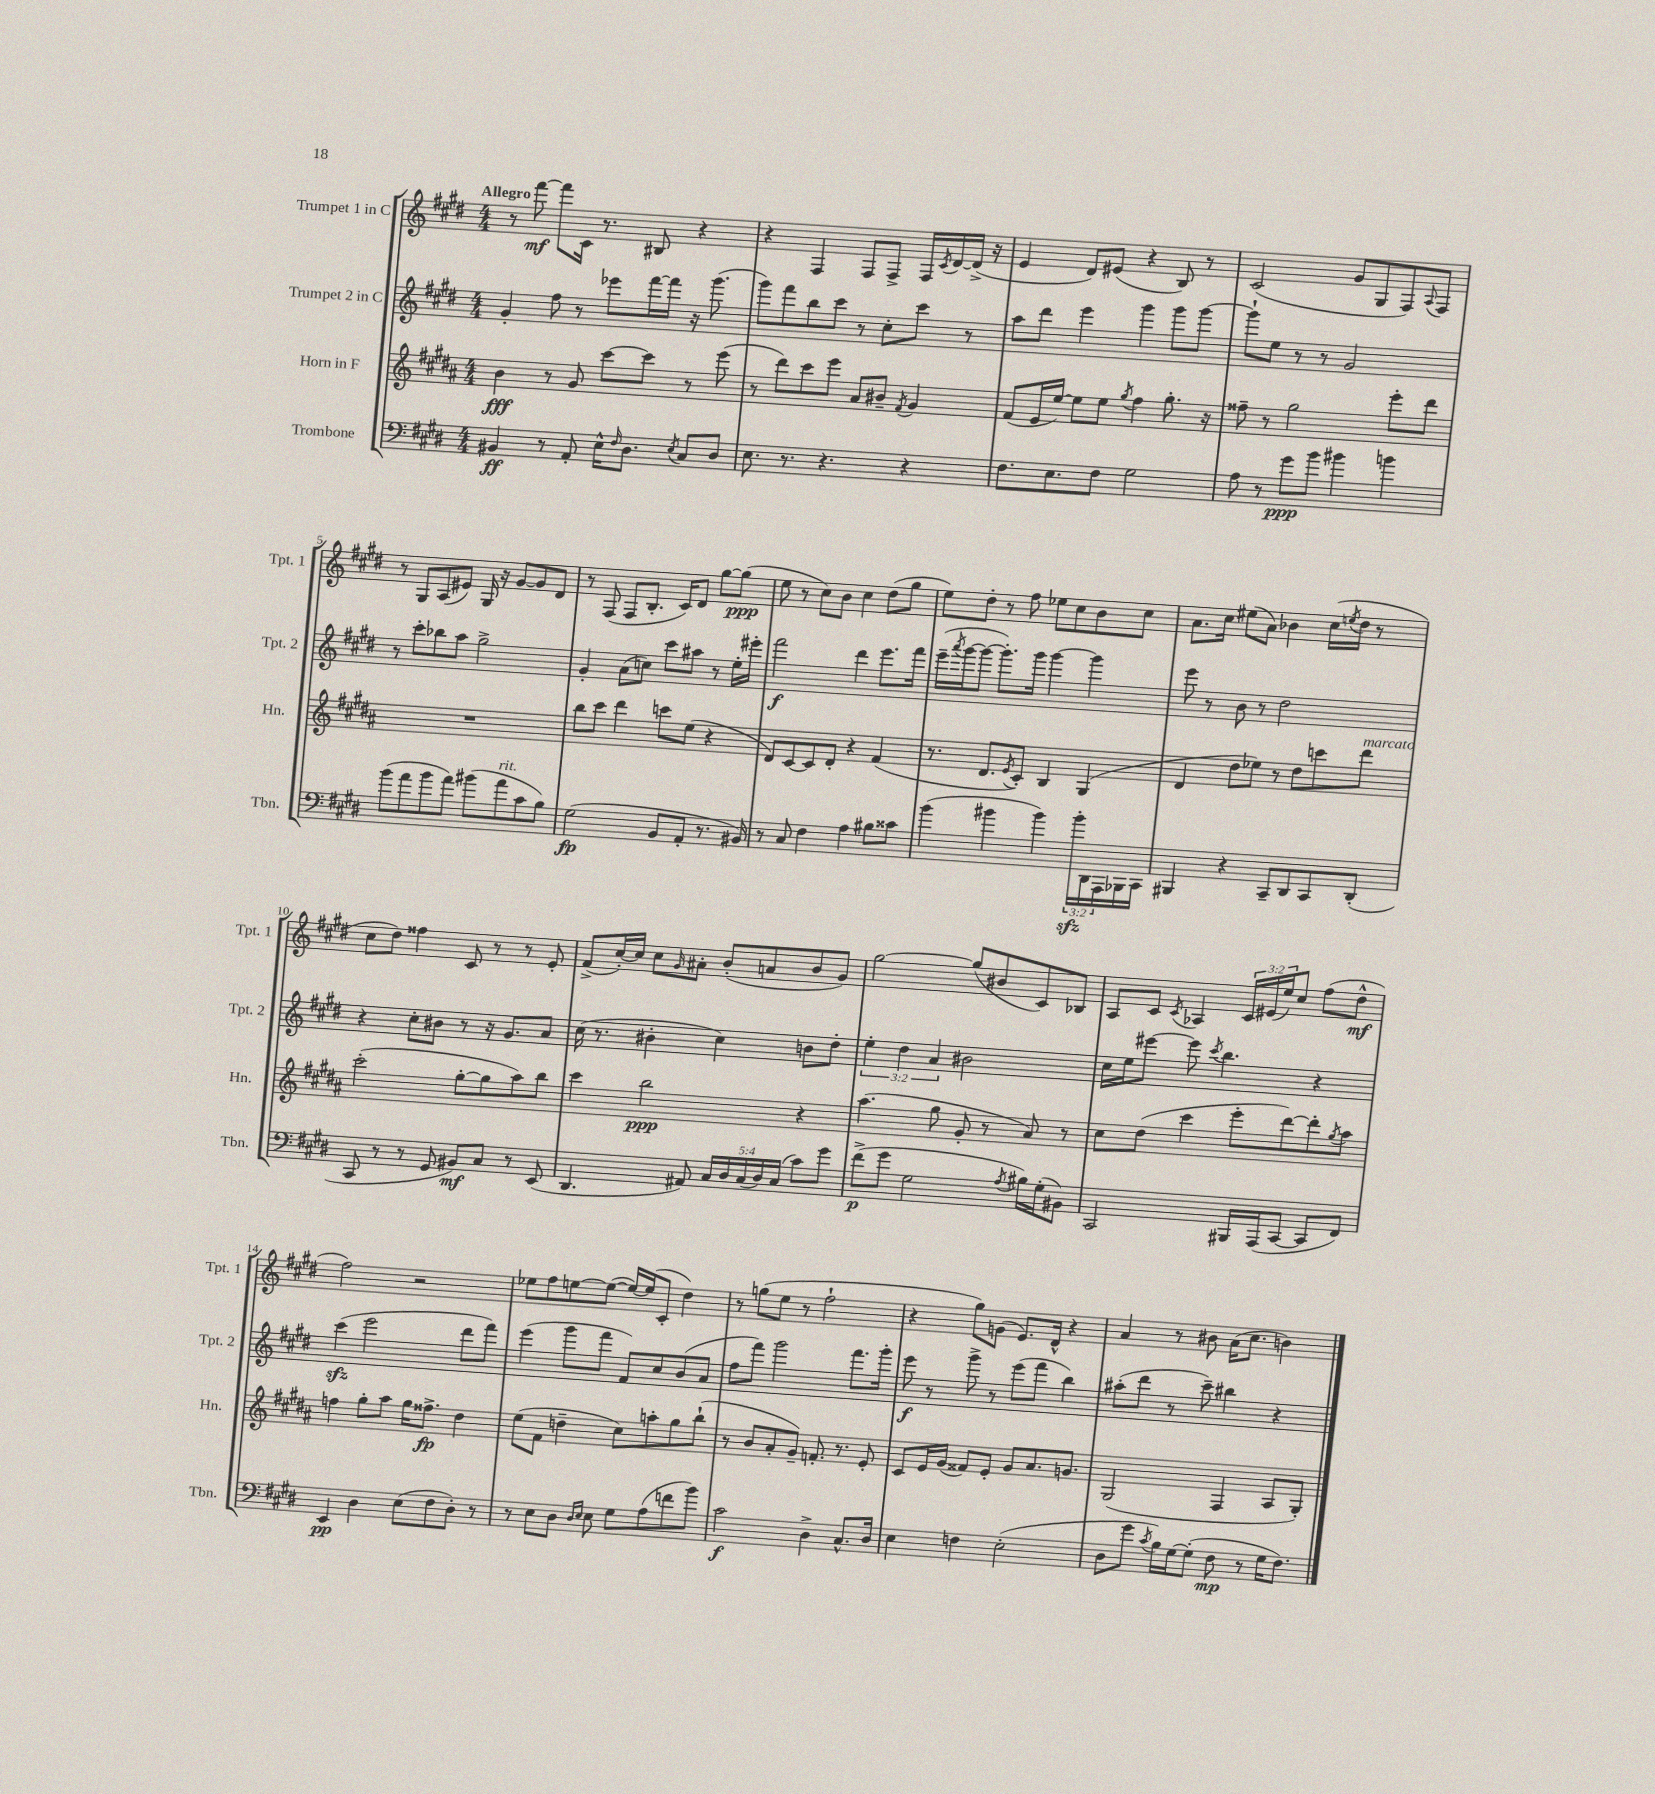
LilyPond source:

<<
\new StaffGroup <<
\new Staff = "s0" \with { instrumentName = "Trumpet 1 in C" shortInstrumentName = "Tpt. 1" } {
    \clef treble \key e \major \numericTimeSignature \time 4/4 \override Staff.TupletNumber.text = #tuplet-number::calc-fraction-text \tempo "Allegro"
    r8 fis'''8~\mf fis'''8 cis'16 r8. bis8 r4 |
    r4 fis4 fis8 fis8-> fis16 \acciaccatura { cis'8 } dis'16~ dis'16->( r16 |
    e'4 dis'8) eis'8( r4 b8) r8 |
    cis'2( gis'8 gis8 fis8) \appoggiatura { a8 } fis8 |
    r8 gis8 a8( eis'8) gis16 r16 gis'8~ gis'8 dis'8 |
    r8 fis8( fis8 b8.-. cis'16) dis'8 gis''8~ gis''8\ppp( |
    e''8 r8 cis''8) b'8 cis''4 dis''8( gis''8 |
    e''8) dis''8-. r8 fis''8 ees''8 cis''8 b'8 cis''8 |
    a'8. cis''16 eis''8( a'8) bes'4 cis''16( \acciaccatura { e''8 } dis''16 r8 |
    cis''8 dis''8) fisis''4 cis'8 r8 r8 e'8-. |
    fis'8->( cis''16~-.) cis''16 cis''8 \grace { gis'16 } ais'8-. b'8-.( a'8 b'8 gis'8) |
    gis''2~ gis''8( bis'8 cis'8) bes8 |
    a8 cis'8 \acciaccatura { cis'8 } aes4 \tuplet 3/2 { cis'16 eis'16( e''16) } cis''8 fis''8( dis''8-^\mf |
    fis''2) r2 |
    ees''8 fis''8 e''8~ e''8~( e''16~) e''16( cis'8-. dis''4) |
    r8 g''8( e''8 r8 fis''2-! |
    r4 gis''8) g'8( e'8.) dis'16-^ r4 |
    a'4 r8 bis'8 a'16( cis''8. b'4) \bar "|." |
}
\new Staff = "s1" \with { instrumentName = "Trumpet 2 in C" shortInstrumentName = "Tpt. 2" } {
    \clef treble \key e \major \numericTimeSignature \time 4/4 \override Staff.TupletNumber.text = #tuplet-number::calc-fraction-text
    gis'4-. fis''8 r8 ees'''8 fis'''16~ fis'''16 r16 gis'''8.( |
    gis'''8) fis'''8 b''8 cis'''8 r8 cis''8-. cis'''8 r8 |
    a''8 dis'''8 e'''4 gis'''4 gis'''8 gis'''8~ |
    gis'''8-! e''8 r8 r8 gis'2 |
    r8 cis'''8-. bes''8 a''8 gis''2-> |
    gis'4-. a'8( c''8) cis'''8 ais''8 r8 e''16-. eis'''16-. |
    fis'''2\f dis'''4 e'''8. fis'''16 |
    e'''16--( \acciaccatura { a'''8 } gis'''16~ gis'''8~ gis'''8.-.) gis'''16 gis'''4~ gis'''4 |
    e'''8 r8 b'8 r8 dis''2 |
    r4 cis''8-. bis'8 r8 r16 gis'8. a'8 |
    cis''16( r8. bis'4-. cis''4) b'8 dis''8-. |
    \tuplet 3/2 { e''4-. dis''4 a'4 } bis'2 |
    cis''16 e''16 eis'''8~ eis'''8 \acciaccatura { cis'''8 } b''4. r4 |
    cis'''4\sfz( e'''2 dis'''8 fis'''8) |
    e'''4( gis'''8 fis'''8 fis'8) cis''8 b'8( a'8 |
    fis''8 fis'''8) gis'''2 fis'''8. gis'''16-. |
    e'''8\f r8 gis'''8-> r8 e'''8( fis'''8 b''4) |
    ais''8-.( dis'''8 r8 cis'''8--) bis''4 r4 \bar "|." |
}
\new Staff = "s2" \with { instrumentName = "Horn in F" shortInstrumentName = "Hn." } {
    \clef treble \key b \major \numericTimeSignature \time 4/4
    b'4\fff r8 gis'8 cis'''8~ cis'''8 r8 e'''8( |
    r8 dis'''8) cis'''8 e'''8 ais'8 bis'8-- \acciaccatura { fis'8 } gis'4 |
    fis'8( e'16 e''16~) e''8 e''8 \acciaccatura { gis''8 } fis''4 gis''8.-. r16 |
    fisis''8-- r8 gis''2 e'''8-. dis'''8 |
    R1 |
    b''8 cis'''8 dis'''4 c'''8 e''8( r4 |
    dis'8) cis'8~ cis'8 dis'8-. r4 fis'4( |
    r8. dis'8. \acciaccatura { e'8 } cis'8-.) b4 gis4( |
    dis'4 dis''8 ees''8) r8 dis''8 c'''8 dis'''8^\markup { \italic "marcato" } |
    cis'''2-.( gis''8~-. gis''8 ais''8) b''8 |
    cis'''4 b''2\ppp r4 |
    ais''4.( gis''8 gis'8-. r8 ais'8) r8 |
    cis''8 dis''8( cis'''4 e'''8-. dis'''8~) dis'''8-. \acciaccatura { gis''8 } ais''8 |
    f''4 gis''8-. ais''8 gis''16 fisis''8.->\fp dis''4 |
    e''8( fis'8 d''4-- cis''8) a''8-. gis''8 b''8-!( |
    r8 b'8 ais'8-. gis'8--) f'8.-. r8. e'8-. |
    cis'8 e'16 gis'16( fisis'8) e'8-. gis'8 ais'8. g'8. |
    gis2( fis4 ais8 gis8-.) \bar "|." |
}
\new Staff = "s3" \with { instrumentName = "Trombone" shortInstrumentName = "Tbn." } {
    \clef bass \key e \major \numericTimeSignature \time 4/4 \override Staff.TupletNumber.text = #tuplet-number::calc-fraction-text
    bis,4\ff r8 a,8-. e16-^ \grace { fis16 } dis8. \acciaccatura { e8 } cis8 dis8 |
    e8. r8. r4. r4 |
    fis8. e8. fis8 gis2 |
    a8 r8 gis'8\ppp b'8 bis'4 b'4 |
    b'8( a'8 b'8 a'8) bis'8( a'8^\markup { \italic "rit." } cis'8 b8) |
    gis2\fp( b,8 a,8-. r8. bis,16) |
    r8 cis8 fis4 a4 bis8 cisis'8 |
    b'4( bis'4 bis'4) \tuplet 3/2 { bis'16-.\sfz dis,16 a,,16 } bes,,16 cis,16 |
    bis,,4 r4 cis,8-- dis,8 cis,8 dis,8-.( |
    cis,8 r8 r8 gis,8 bis,8\mf) cis8 r8 e,8( |
    dis,4. ais,8) \tuplet 5/4 { cis16 dis16 cis16( dis16) cis16( } cis'8) gis'8 |
    fis'8->\p( gis'8 gis2 \acciaccatura { a8 } bis16) gis16-.( bis,8) |
    cis,2 bis,,16 a,,16( cis,8~ cis,8 fis,8) |
    e,4\pp dis4 e8( fis8 dis8-.) r8 |
    r8 e8 dis8 \grace { dis16 e16 } e8 gis8 a8( f'8 b'8) |
    cis'2\f dis4-> cis8.-^ dis16 |
    e4 f4 e2-.( |
    dis8 gis'8 \acciaccatura { cis'8 } b16) gis16~ gis8-.( fis8\mp r8 gis16 fis8.) \bar "|." |
}
>>
>>
